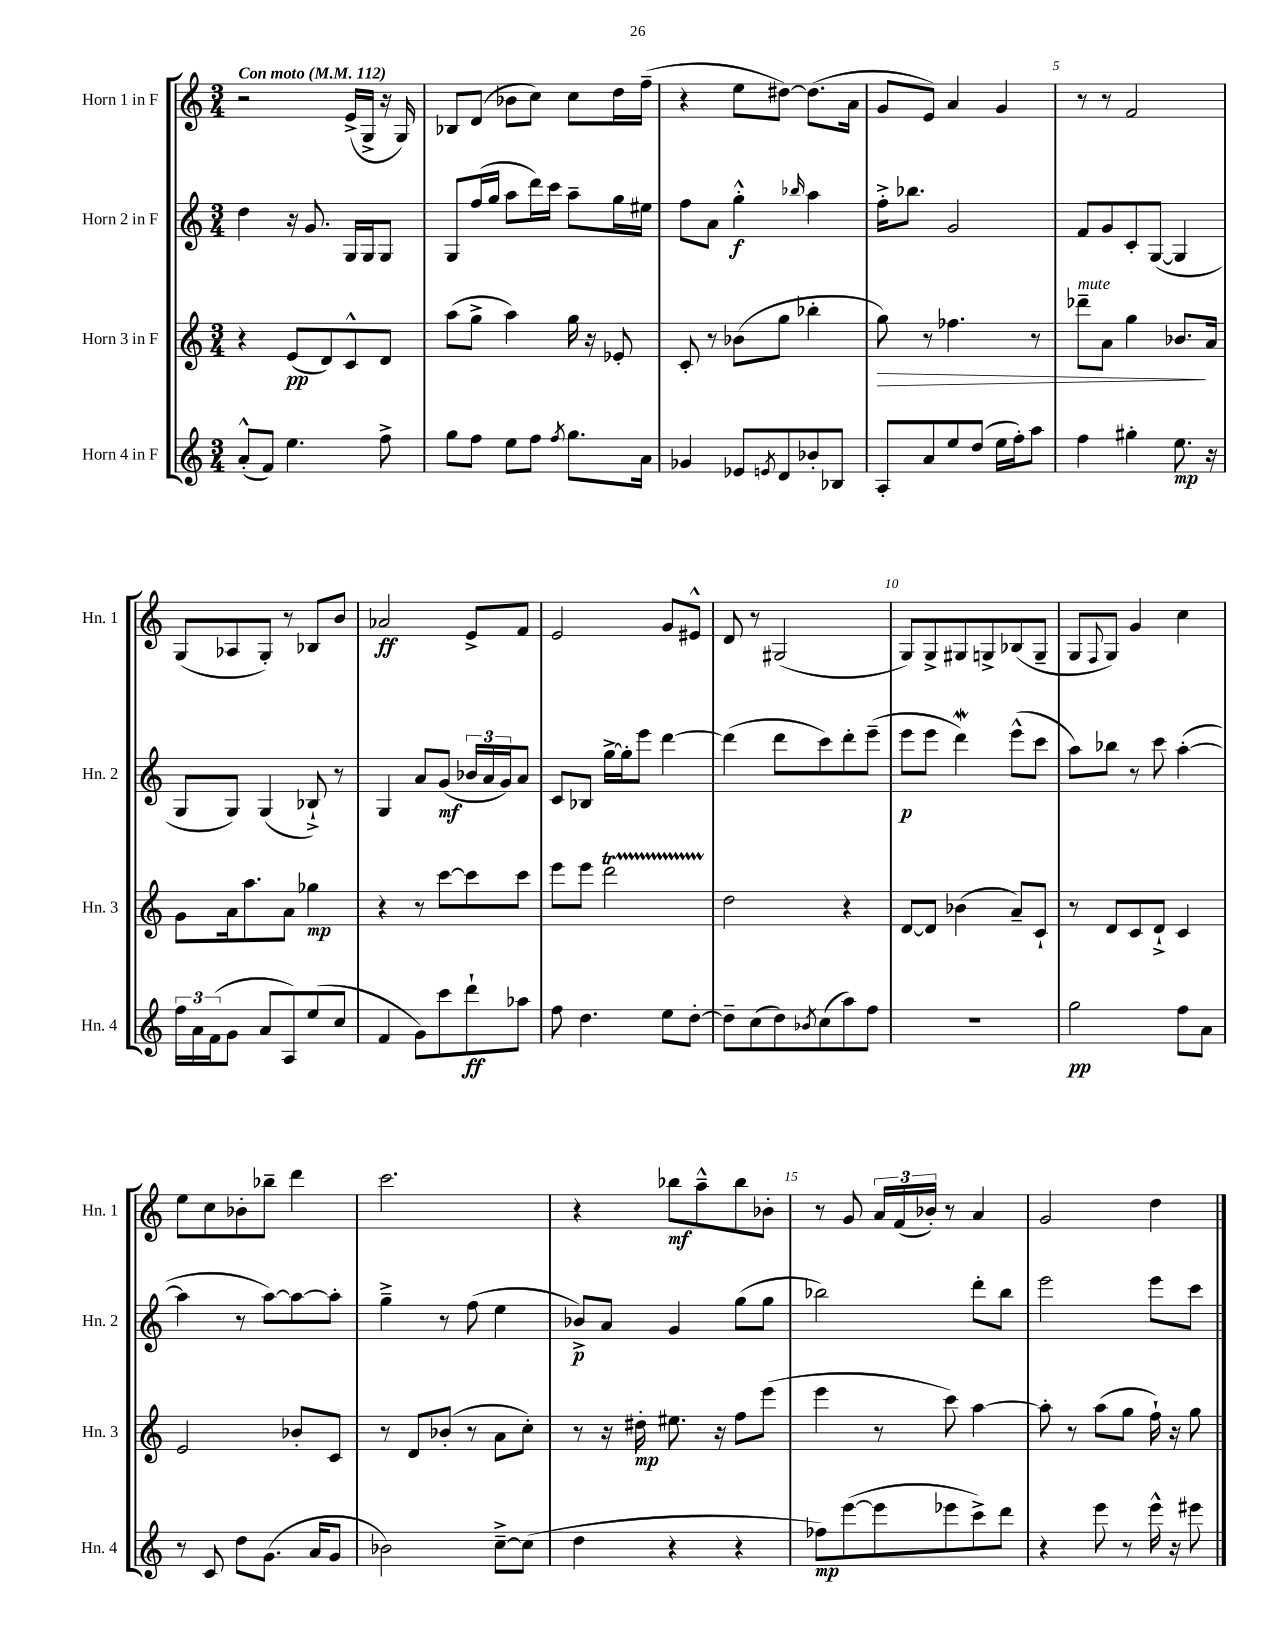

**kern	**kern	**kern	**kern
*staff4	*staff3	*staff2	*staff1
*clefG2	*clefG2	*clefG2	*clefG2
*k[]	*k[]	*k[]	*k[]
*M3/4	*M3/4	*M3/4	*M3/4
*MM112	*MM112	*MM112	*MM112
(8a'^^	4r	4dd	2r
8f)	.	.	.
4.ee	(8e	16r	.
.	.	8.g	.
.	8d)	.	.
.	8c^^	16G	(16e^
.	.	16G	16G^
8ff^	8d	8G	16r
.	.	.	16G)
=	=	=	=
8gg	(8aa	8G	8B-
8ff	8gg^	(16ff	(8d
.	.	16gg	.
8ee	4aa)	8aa	8b-
8ff	.	16ddd)	8cc)
.	.	16ccc	.
8qff	.	.	.
8.gg	16gg	8aa~	8cc
.	16r	.	.
.	8e-'	16gg	16dd
16a	.	16ee#	(16ff~
=	=	=	=
4g-	8c'	8ff	4r
.	8r	8a	.
8e-	(8b-	4gg'^^	8ee
8qe	.	.	.
8d	8gg	.	[8dd#)
.	.	16qqbb-	.
8b-'	4bb-'	4aa	(8.dd#]
8B-	.	.	.
.	.	.	16a
=	=	=	=
8A'	8gg)	16ff'^	8g
.	.	8.bb-	.
8a	8r	.	8e)
8ee	4.ff-	2g	4a
(8dd	.	.	.
16ee	.	.	4g
16ff')	.	.	.
8aa	8r	.	.
=	=	=	=
4ff	8ddd-~	8f	8r
.	8a	8g	8r
4gg#'	4gg	8c'	2f
.	.	([8G	.
8.ee	8.b-	4G]	.
16r	16a	.	.
=	=	=	=
24ff	8g	8G	(8G
24a	.	.	.
(24f	.	.	.
8g	16a	8G)	8A-
.	8.aa	.	.
8a	.	(4G	8G')
8A)	8a	.	8r
(8ee	4gg-	8B-`^)	8B-
8cc	.	8r	8b
=	=	=	=
4f	4r	4G	2a-
8g)	8r	8a	.
8ccc	[8ccc	(8g	.
8ddd`	8ccc]	24b-	8e^
.	.	24a	.
.	.	24g)	.
8aa-	8ccc	8a	8f
=	=	=	=
8ff	8eee	8c	2e
4.dd	8eee	8B-	.
.	2ddd	[16gg^	.
.	.	16gg']	.
.	.	8eee	.
8ee	.	[4ddd	8g
[8dd'	.	.	8e#^^
=	=	=	=
8dd~]	2dd	(4ddd]	8d
(8cc	.	.	8r
8dd)	.	8ddd	(2G#
8qb-	.	.	.
(8cc	.	8ccc)	.
8aa)	4r	8ddd'	.
8ff	.	(8eee~	.
=	=	=	=
2.r	[8d	8eee	8G)
.	8d]	8eee	8G^
.	(4b-	4ddd)	8G#
.	.	.	8G^
.	8a~)	(8eee^^	(8B-
.	8c`	8ccc	8G~
=	=	=	=
2gg	8r	8aa)	8G
.	.	.	8qqF
.	8d	8bb-	8G)
.	8c	8r	4g
.	8d`^	8ccc	.
8ff	4c	([4aa'	4cc
8a	.	.	.
=	=	=	=
8r	2e	4aa]	8ee
8c	.	.	8cc
8dd	.	8r	8b-'
(8.g	.	[8aa)	8bb-~
.	8b-'	8aa_	4ddd
16a	.	.	.
8g	8c	8aa']	.
=	=	=	=
2b-)	8r	4gg~^	2.ccc
.	8d	.	.
.	(8b-'	8r	.
.	8r	(8ff	.
[8cc~^	8a	4ee	.
(8cc]	8cc')	.	.
=	=	=	=
4dd	8r	8b-^)	4r
.	16r	8a	.
.	16dd#'	.	.
4r	8.ee#	4g	8bb-
.	.	.	8aa~^^
.	16r	.	.
4r	8ff	(8gg	8bb-
.	(8eee	8gg	8b-'
=	=	=	=
8ff-)	4eee	2bb-)	8r
([8eee	.	.	8g
8eee]	8r	.	24a
.	.	.	(24f
.	.	.	24b-')
8eee-	8ccc)	.	8r
8ccc^)	[4aa	8ddd'	4a
8ddd	.	8bb-	.
=	=	=	=
4r	8aa']	2eee	2g
.	8r	.	.
8eee	(8aa	.	.
8r	8gg	.	.
16eee^^	16ff`)	8eee	4dd
16r	16r	.	.
8eee#	8gg	8ccc	.
==	==	==	==
*-	*-	*-	*-
